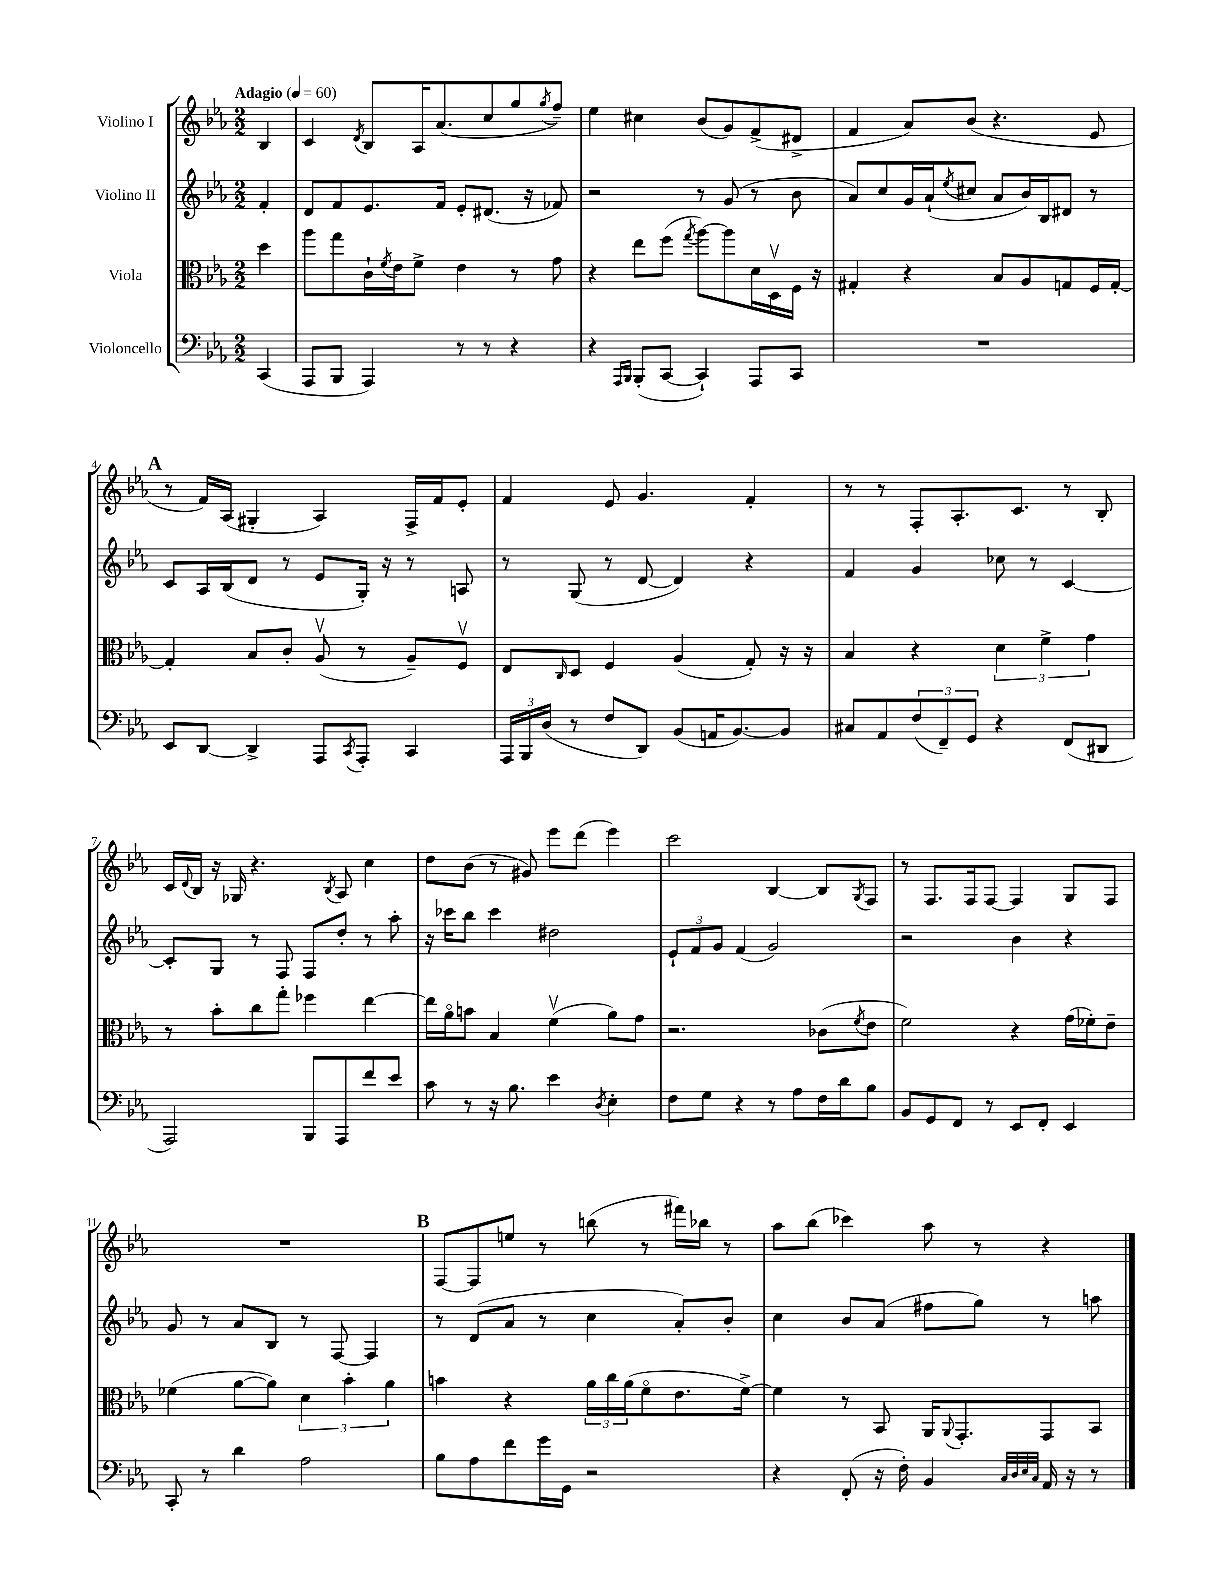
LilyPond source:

<<
\new StaffGroup <<
\new Staff = "s0" \with { instrumentName = "Violino I" } {
    \clef treble \key ees \major \numericTimeSignature \time 2/2 \partial 4 \tempo "Adagio" 4 = 60
    bes4 |
    c'4 \acciaccatura { d'8 } bes8 aes16 aes'8.( c''8 g''8 \acciaccatura { g''8 } f''8--) |
    ees''4 cis''4 bes'8( g'8) f'8->( dis'8-> |
    f'4 aes'8) bes'8( r4. ees'8 |
    \mark \markup { \bold "A" } r8 f'16) aes16( gis4-. aes4) f16-> f'16 ees'8-. |
    f'4 ees'8 g'4. f'4-. |
    r8 r8 f8-. aes8.-. c'8. r8 bes8-. |
    c'16 \appoggiatura { d'8 } bes16 r16 ges16 r4. \acciaccatura { bes8 } aes8 c''4 |
    d''8 bes'8( r8 gis'8) ees'''8 d'''8( ees'''4) |
    c'''2 bes4~ bes8 \acciaccatura { g8 } f8 |
    r8 f8. f16 f8~ f4 g8 f8 |
    R1 |
    \mark \markup { \bold "B" } f8~ f8 e''8 r8 b''8( r8 fis'''16) bes''16 r8 |
    aes''8 bes''8( ces'''4) aes''8 r8 r4 \bar "|." |
}
\new Staff = "s1" \with { instrumentName = "Violino II" } {
    \clef treble \key ees \major \numericTimeSignature \time 2/2 \partial 4
    f'4-. |
    d'8 f'8 ees'8. f'16 ees'8-. dis'8.( r16 fes'8) |
    r2 r8 g'8( r8 bes'8 |
    aes'8) c''8 g'16 aes'16-!( \acciaccatura { ees''8 } cis''8 aes'8 bes'16) bes16 dis'8 r8 |
    \mark \markup { \bold "A" } c'8 aes16 bes16( d'8 r8 ees'8 g16-.) r16 r8 a8 |
    r8 g8( r8 d'8~ d'4) r4 |
    f'4 g'4 ces''8 r8 c'4~ |
    c'8-. g8 r8 f8 f8 d''8-. r8 aes''8-. |
    r16 ces'''16 bes''8 ces'''4 dis''2 |
    \tuplet 3/2 { ees'8-! f'8 g'8 } f'4( g'2) |
    r2 bes'4 r4 |
    g'8 r8 aes'8 bes8 r8 f8~ f4 |
    \mark \markup { \bold "B" } r8 d'8( aes'8 r8 c''4 aes'8-.) bes'8-. |
    c''4 bes'8 aes'8( fis''8 g''8) r8 a''8 \bar "|." |
}
\new Staff = "s2" \with { instrumentName = "Viola" } {
    \clef alto \key ees \major \numericTimeSignature \time 2/2 \partial 4
    d''4 |
    aes''8 g''8 c'16-! \acciaccatura { f'8 } ees'16 f'8-> ees'4 r8 g'8 |
    r4 ees''8 f''8( \acciaccatura { g''8 } aes''8~) aes''8 d'16 d16\upbow f16 r16 |
    gis4-. r4 bes8 aes8 g8 f16 g16~-. |
    \mark \markup { \bold "A" } g4-. bes8 c'8-. aes8\upbow( r8 aes8--) f8\upbow |
    ees8 \grace { c16 } d8 f4 aes4( g8-.) r16 r16 |
    bes4 r4 \tuplet 3/2 { d'4 f'4-> g'4 } |
    r8 bes'8-. c''8 g''8-. fes''4 ees''4~ |
    ees''16 aes'16\flageolet b'8 bes4 f'4\upbow( aes'8) g'8 |
    r2. ces'8( \acciaccatura { f'8 } ees'8 |
    f'2) r4 g'16( fes'16-.) ees'8-- |
    fes'4( aes'8~ aes'8) \tuplet 3/2 { d'4 bes'4-. aes'4 } |
    \mark \markup { \bold "B" } b'4 r4 \tuplet 3/2 { aes'16 c''16 aes'16( } f'8\flageolet ees'8. f'16~->) |
    f'4 r8 bes,8 aes,16 \appoggiatura { aes,8 } g,8.-. g,8 bes,8 \bar "|." |
}
\new Staff = "s3" \with { instrumentName = "Violoncello" } {
    \clef bass \key ees \major \numericTimeSignature \time 2/2 \partial 4
    c,4( |
    aes,,8 bes,,8 aes,,4) r8 r8 r4 |
    r4 \grace { aes,,16 bes,,16 } bes,,8-.( c,8~ c,4-!) aes,,8 c,8 |
    R1 |
    \mark \markup { \bold "A" } ees,8 d,8~ d,4-> aes,,8 \acciaccatura { c,8 } aes,,8-. c,4 |
    \tuplet 3/2 { aes,,16 bes,,16 d16( } r8 f8 d,8) bes,8( a,16 bes,8.~) bes,8 |
    cis8 aes,8 \tuplet 3/2 { f8( f,8--) g,8 } r4 f,8( dis,8 |
    aes,,2) bes,,8 aes,,8 f'8 ees'8 |
    c'8 r8 r16 bes8. ees'4 \acciaccatura { d8 } ees4-. |
    f8 g8 r4 r8 aes8 f16 d'16 bes8 |
    bes,8 g,8 f,8 r8 ees,8 f,8-. ees,4 |
    c,8-. r8 d'4 aes2 |
    \mark \markup { \bold "B" } bes8 aes8 f'8 g'16 g,16 r2 |
    r4 f,8-.( r16 f16-.) bes,4 \grace { c32 d32 ees32 c32 } aes,16 r16 r8 \bar "|." |
}
>>
>>
